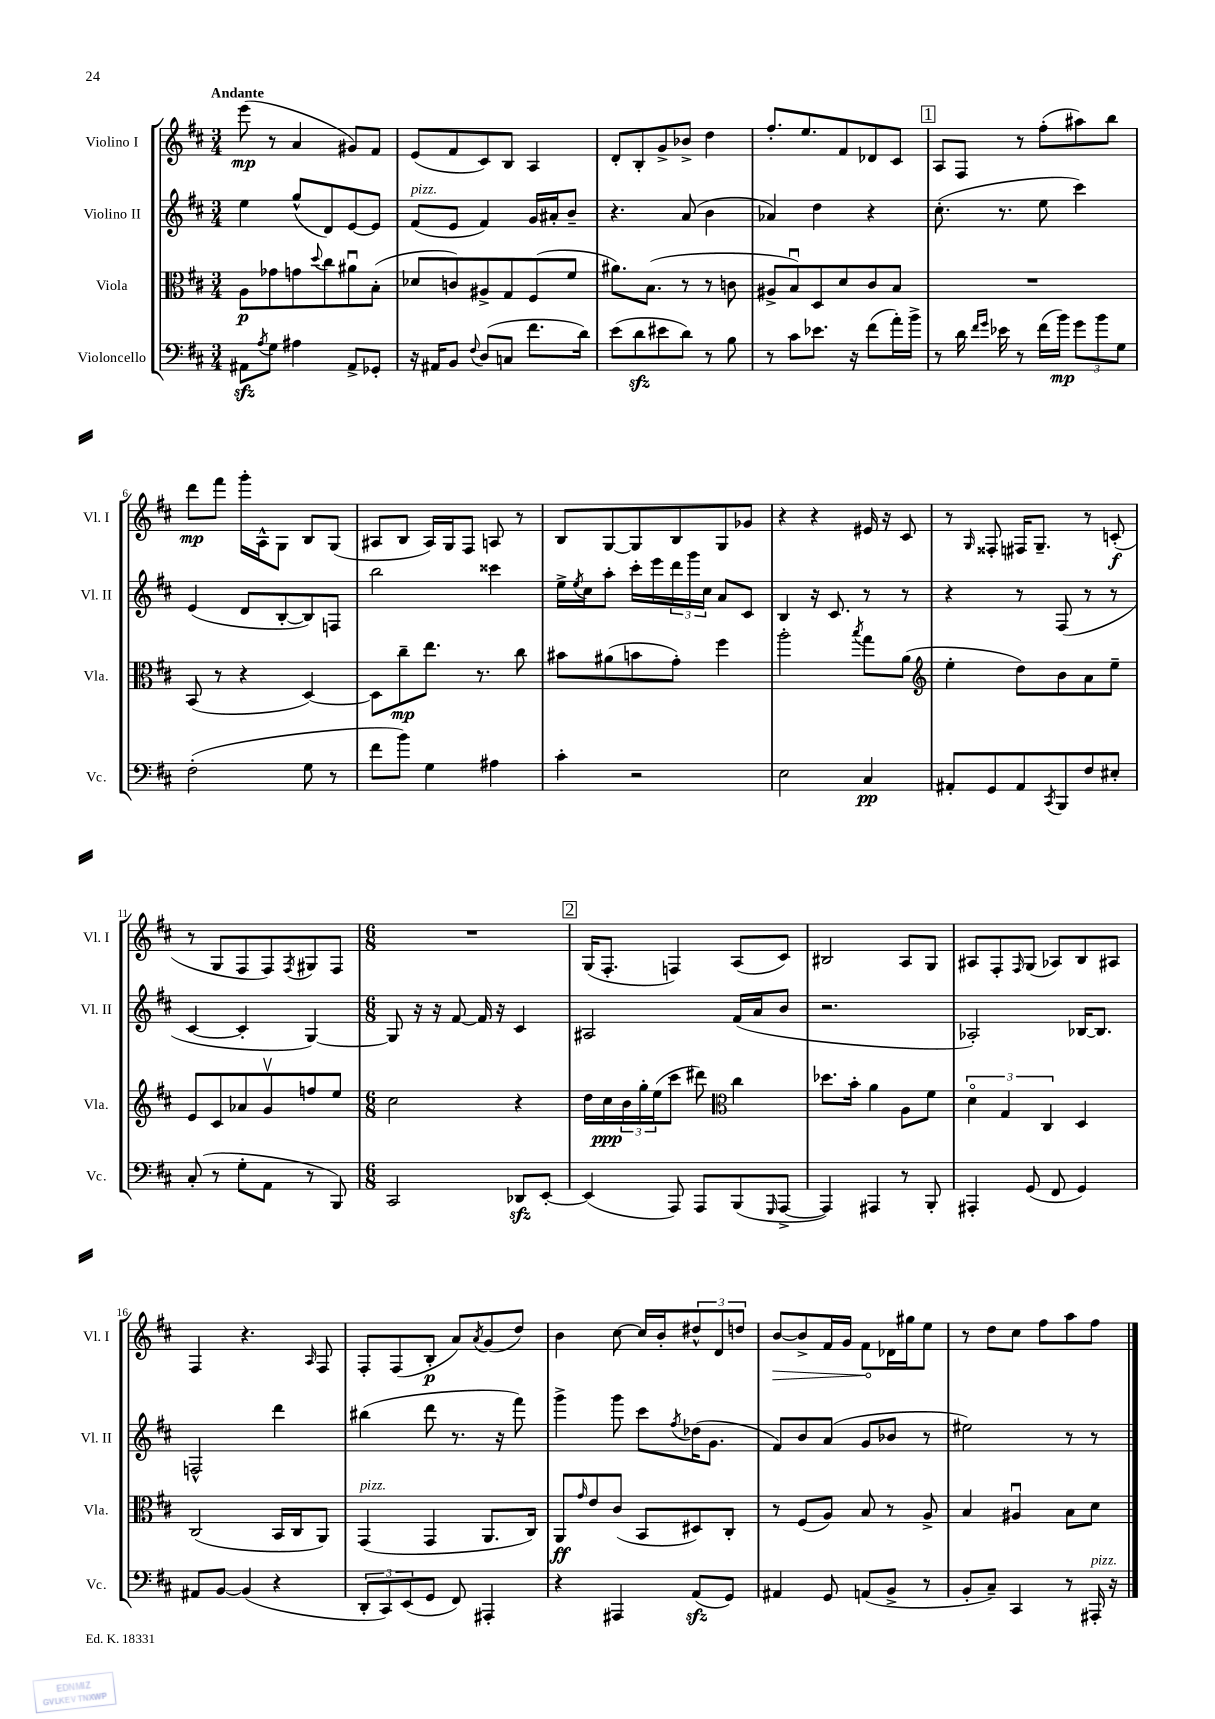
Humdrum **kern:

**kern	**dynam	**kern	**dynam	**kern	**kern	**dynam
*part4	*part4	*part3	*part3	*part2	*part1	*part1
*staff4	*staff4	*staff3	*staff3	*staff2	*staff1	*staff1
*I"Violoncello	*	*I"Viola	*	*I"Violino II	*I"Violino I	*
*I'Vc.	*	*I'Vla.	*	*I'Vl. II	*I'Vl. I	*
*clefF4	*	*clefC3	*	*clefG2	*clefG2	*
*k[f#c#]	*	*k[f#c#]	*	*k[f#c#]	*k[f#c#]	*
*M3/4	*	*M3/4	*	*M3/4	*M3/4	*
=1	=1	=1	=1	=1	=1	=1
!	!	!	!	!	!LO:TX:a:B:t=Andante	!
8AA#Xzz\L	.	8A\L	p	4ee\	(8eee\	mp
8qA/	.	.	.	.	.	.
8G\J	.	8g-X\	.	.	8r	.
4A#X\	.	8gn\	.	(8gg^^/L	4a/	.
.	.	8qqdd/	.	.	.	.
.	.	8cc#\	.	8d/)	.	.
8AA#^/L	.	8a#Xu\	.	[8e/	8g#X/L)	.
8GG-X'/J	.	(8B'\J	.	8e/J]	8f#/J	.
=2	=2	=2	=2	=2	=2	=2
!	!	!	!	!LO:TX:a:i:t=pizz.	!	!
16r	.	8d-X/L	.	(8f#/L	(8e/L	.
16AA#X/KL	.	.	.	.	.	.
8BB/J	.	8cn/)	.	8e/J	8f#/	.
8qqF#/	.	.	.	.	.	.
(8D/L	.	8A#X^/	.	4f#/)	8c#/)	.
8Cn/J	.	8G/	.	.	8B/J	.
8.f#\L	.	(8F#/	.	16g/LL	4A/	.
.	.	.	.	16a#X'/J	.	.
.	.	8f#/J	.	8b~/J	.	.
16d\Jk)	.	.	.	.	.	.
=3	=3	=3	=3	=3	=3	=3
(8e\L	.	8.a#X\L)	.	4.r	8d'/L	.
8dzz\	.	.	.	.	8B'/	.
.	.	(8.B\J	.	.	.	.
8e#X\	.	.	.	.	8g^/	.
8d\J)	.	8r	.	(8a/	8b-X^/J	.
8r	.	8r	.	4b\	4dd\	.
8B\	.	8cn\	.	.	.	.
=4	=4	=4	=4	=4	=4	=4
8r	.	8A#X^/L	.	4a-X/)	8.ff#'/L	.
8c#\L	.	8Bu/)	.	.	.	.
.	.	.	.	.	8.ee/	.
8.e-X\J	.	8D/	.	4dd\	.	.
.	.	8d/	.	.	8f#/	.
16r	.	.	.	.	.	.
(8f#\L	.	8c#/	.	4r	8d-X/	.
16a'\L)	.	8B/J	.	.	8c#/J	.
16b^\JJ	.	.	.	.	.	.
!!LO:REH:place=s1:t=1
=5	=5	=5	=5	=5	=5	=5
8r	.	2.r	.	(8.cc#'\	8A/L	.
16d\	.	.	.	.	8F#/J	.
16qqf#/LL	.	.	.	.	.	.
16qqg/JJ	.	.	.	.	.	.
16e-X\	.	.	.	8.r	.	.
8r	.	.	.	.	8r	.
(16f#\LL	.	.	.	8ee\	(8ff#'\L	.
16b\JJ)	mp	.	.	.	.	.
12g\L	.	.	.	4ccc#\)	8aa#X\)	.
12b\	.	.	.	.	.	.
.	.	.	.	.	8bb\J	.
12G\J	.	.	.	.	.	.
!!LO:LB:g=z
=6	=6	=6	=6	=6	=6	=6
(2F#'\	.	(8BB/	.	(4e/	8ddd\L	mp
.	.	8r	.	.	8fff#\J	.
.	.	4r	.	8d/L	16ggg'\LL	.
.	.	.	.	.	16A^^\J	.
.	.	.	.	[8B'/	8G\J	.
8G\	.	[4D/)	.	8B/])	8B/L	.
8r	.	.	.	8Fn/J	(8G/J	.
=7	=7	=7	=7	=7	=7	=7
8f#\L	.	8D\L]	.	2bb\	8A#X/L	.
8b\J)	.	8cc#~\	mp	.	8B/J	.
4G\	.	8.ee\J	.	.	16A#/LL)	.
.	.	.	.	.	16G/J	.
.	.	.	.	.	8F#/J	.
.	.	8.r	.	.	.	.
4A#X\	.	.	.	4ccc##X\	8An/	.
.	.	8cc#\	.	.	8r	.
=8	=8	=8	=8	=8	=8	=8
4c#'\	.	8b#X\L	.	16ee^\LL	8B/L	.
.	.	.	.	8qee/	.	.
.	.	.	.	16cc#\J	.	.
.	.	(8a#X\	.	8aa'\J	[8G/	.
2r	.	8bn\	.	16ccc#'\LL	8G/]	.
.	.	.	.	16eee\	.	.
.	.	8g'\J)	.	24ddd\	8B/	.
.	.	.	.	24ggg\	.	.
.	.	.	.	24cc#\JJ	.	.
.	.	4ff#\	.	8a/L	8G/	.
.	.	.	.	8c#/J	8g-X/J	.
=9	=9	=9	=9	=9	=9	=9
2E\	.	2aa'\	.	4B/	4r	.
.	.	.	.	16r	4r	.
.	.	.	.	8.c#/	.	.
.	.	8qbb/	.	.	.	.
4C#/	pp	8gg\L	.	8r	16e#X/	.
.	.	.	.	.	16r	.
.	.	(8a\J	.	8r	8c#/	.
=10	=10	=10	=10	=10	=10	=10
*	*	*clefG2	*	*	*	*
8AA#X'/L	.	4ee'\	.	4r	8r	.
.	.	.	.	.	16qqG/	.
8GG/	.	.	.	.	8F##X'/	.
8AA#/	.	8dd\L)	.	8r	16F#X/KL	.
.	.	.	.	.	8.G~/J	.
8qCC#/	.	.	.	.	.	.
8BBB/	.	8b\	.	(8F#/	.	.
8F#/	.	8a\	.	8r	8r	.
8E#X'/J	.	8ee~\J	.	8r	(8cn'/	f
!!LO:LB:g=z
=11	=11	=11	=11	=11	=11	=11
(8C#'/	.	8e/L	.	[4c#/	8r	.
8r	.	8c#/	.	.	8G/L	.
8G'\L	.	8a-X/	.	4c#'/]	8F#/	.
8AA\J	.	8gv/	.	.	8F#/)	.
.	.	.	.	.	8qF#/	.
8r	.	8ffn/	.	[4G/)	8G#X/	.
8BBB/)	.	8ee/J	.	.	8F#/J	.
=12	=12	=12	=12	=12	=12	=12
*M6/8	*	*M6/8	*	*M6/8	*M6/8	*
2CC#/	.	2cc#\	.	8G/]	2.r	.
.	.	.	.	16r	.	.
.	.	.	.	16r	.	.
.	.	.	.	[8f#/	.	.
.	.	.	.	16f#/]	.	.
.	.	.	.	16r	.	.
8DD-Xzz/L	.	4r	.	4c#/	.	.
[8EE'/J	.	.	.	.	.	.
!!LO:REH:place=s1:t=2
=13	=13	=13	=13	=13	=13	=13
(4EE/]	.	16dd\LL	.	2A#X/	(16G/KL	.
.	.	16cc#\	ppp	.	8.F#'/J	.
.	.	24b\	.	.	.	.
.	.	24gg'\	.	.	.	.
.	.	(24ee\J	.	.	.	.
8AAA/)	.	8ccc#\J	.	.	4Fn/)	.
8AAA/L	.	8ddd#X\)	.	.	.	.
*	*	*clefC3	*	*	*	*
(8BBB/	.	4cc#\	.	(16f#/LL	(8A/L	.
.	.	.	.	16a/J	.	.
16qqGGG/	.	.	.	.	.	.
[8AAA^/J	.	.	.	8b/J	8c#/J)	.
=14	=14	=14	=14	=14	=14	=14
4AAA/])	.	8.dd-X\L	.	2.r	2B#X/	.
.	.	16b'\Jk	.	.	.	.
4AAA#X/	.	4a\	.	.	.	.
8r	.	8A\L	.	.	8A/L	.
8BBB'/	.	8f#\J	.	.	8G/J	.
=15	=15	=15	=15	=15	=15	=15
4AAA#X'/	.	6d\	.	2A-X'/)	8A#X/L	.
.	.	.	.	.	8F#'/	.
.	.	6G/	.	.	.	.
.	.	.	.	.	16qqF#/	.
(8GG/	.	.	.	.	(8G/J	.
.	.	6C#/	.	.	.	.
8FF#/	.	.	.	.	8A-X/L)	.
4GG/)	.	4D/	.	[16B-X/KL	8B/	.
.	.	.	.	8.B-/J]	.	.
.	.	.	.	.	8A#X/J	.
!!LO:LB:g=z
=16	=16	=16	=16	=16	=16	=16
8AA#X/L	.	(2C#/	.	2Fn^^/	4F#/	.
[8BB/J	.	.	.	.	.	.
(4BB/]	.	.	.	.	4.r	.
4r	.	16BB/LL	.	4ddd\	.	.
.	.	16C#/J	.	.	.	.
.	.	.	.	.	16qqA/	.
.	.	8AA/J)	.	.	8F#/	.
=17	=17	=17	=17	=17	=17	=17
!	!	!LO:TX:a:i:t=pizz.	!	!	!	!
12DD'/L	.	(4GG/	.	(4bb#X\	8F#'/L	.
12CC#/)	.	.	.	.	.	.
.	.	.	.	.	(8F#/	.
(12EE/	.	.	.	.	.	.
8GG/J	.	4GG/	.	8ddd\	8B'/J	p
8FF#/)	.	.	.	8.r	8a/L)	.
.	.	.	.	.	8qa/	.
4AAA#X'/	.	8.AA/L	.	.	(8g/	.
.	.	.	.	16r	.	.
.	.	.	.	8fff#\)	8dd/J)	.
.	.	16C#/Jk)	.	.	.	.
=18	=18	=18	=18	=18	=18	=18
4r	.	8AA/L	ff	4ggg^\	4b\	.
.	.	16qqg/	.	.	.	.
.	.	8e/	.	.	.	.
4AAA#X/	.	(8c#/J	.	8ggg\	[8cc#\	.
.	.	8BB/L	.	8ccc#\L	16cc#/LL]	.
.	.	.	.	.	16b'/J	.
.	.	.	.	8qff#/	.	.
(8AAzz/L	.	8D#X/)	.	(16dd-X\K	12dd#X^^/	.
.	.	.	.	8.g\J	.	.
.	.	.	.	.	12d/	.
8GG/J)	.	8C#'/J	.	.	.	.
.	.	.	.	.	12ddn/J	.
=19	=19	=19	=19	=19	=19	=19
!	!	!	!	!	!	!LO:HP:b
4AA#X/	.	8r	.	8f#/L)	[8b/L	>
.	.	(8F#/L	.	8b/	8b^/]	.
8GG/	.	8A/J)	.	(8a/J	16f#/L	.
.	.	.	.	.	16g/JJ	.
(8AAn/L	.	8B/	.	8g/L	8f#\L	.
8BB^/J	.	8r	.	8b-X/J	16d-X\L	]
.	.	.	.	.	16gg#X\J	.
8r	.	8A^/	.	8r	8ee\J	.
=20	=20	=20	=20	=20	=20	=20
8BB'/L	.	4B/	.	2ee#X\)	8r	.
8C#~/J)	.	.	.	.	8dd\L	.
4CC#/	.	4A#Xu/	.	.	8cc#\J	.
.	.	.	.	.	8ff#\L	.
8r	.	8B\L	.	8r	8aa\	.
!LO:TX:a:i:t=pizz.	!	!	!	!	!	!
16AAA#X'/	.	8d\J	.	8r	8ff#\J	.
16r	.	.	.	.	.	.
==	==	==	==	==	==	==
*-	*-	*-	*-	*-	*-	*-
